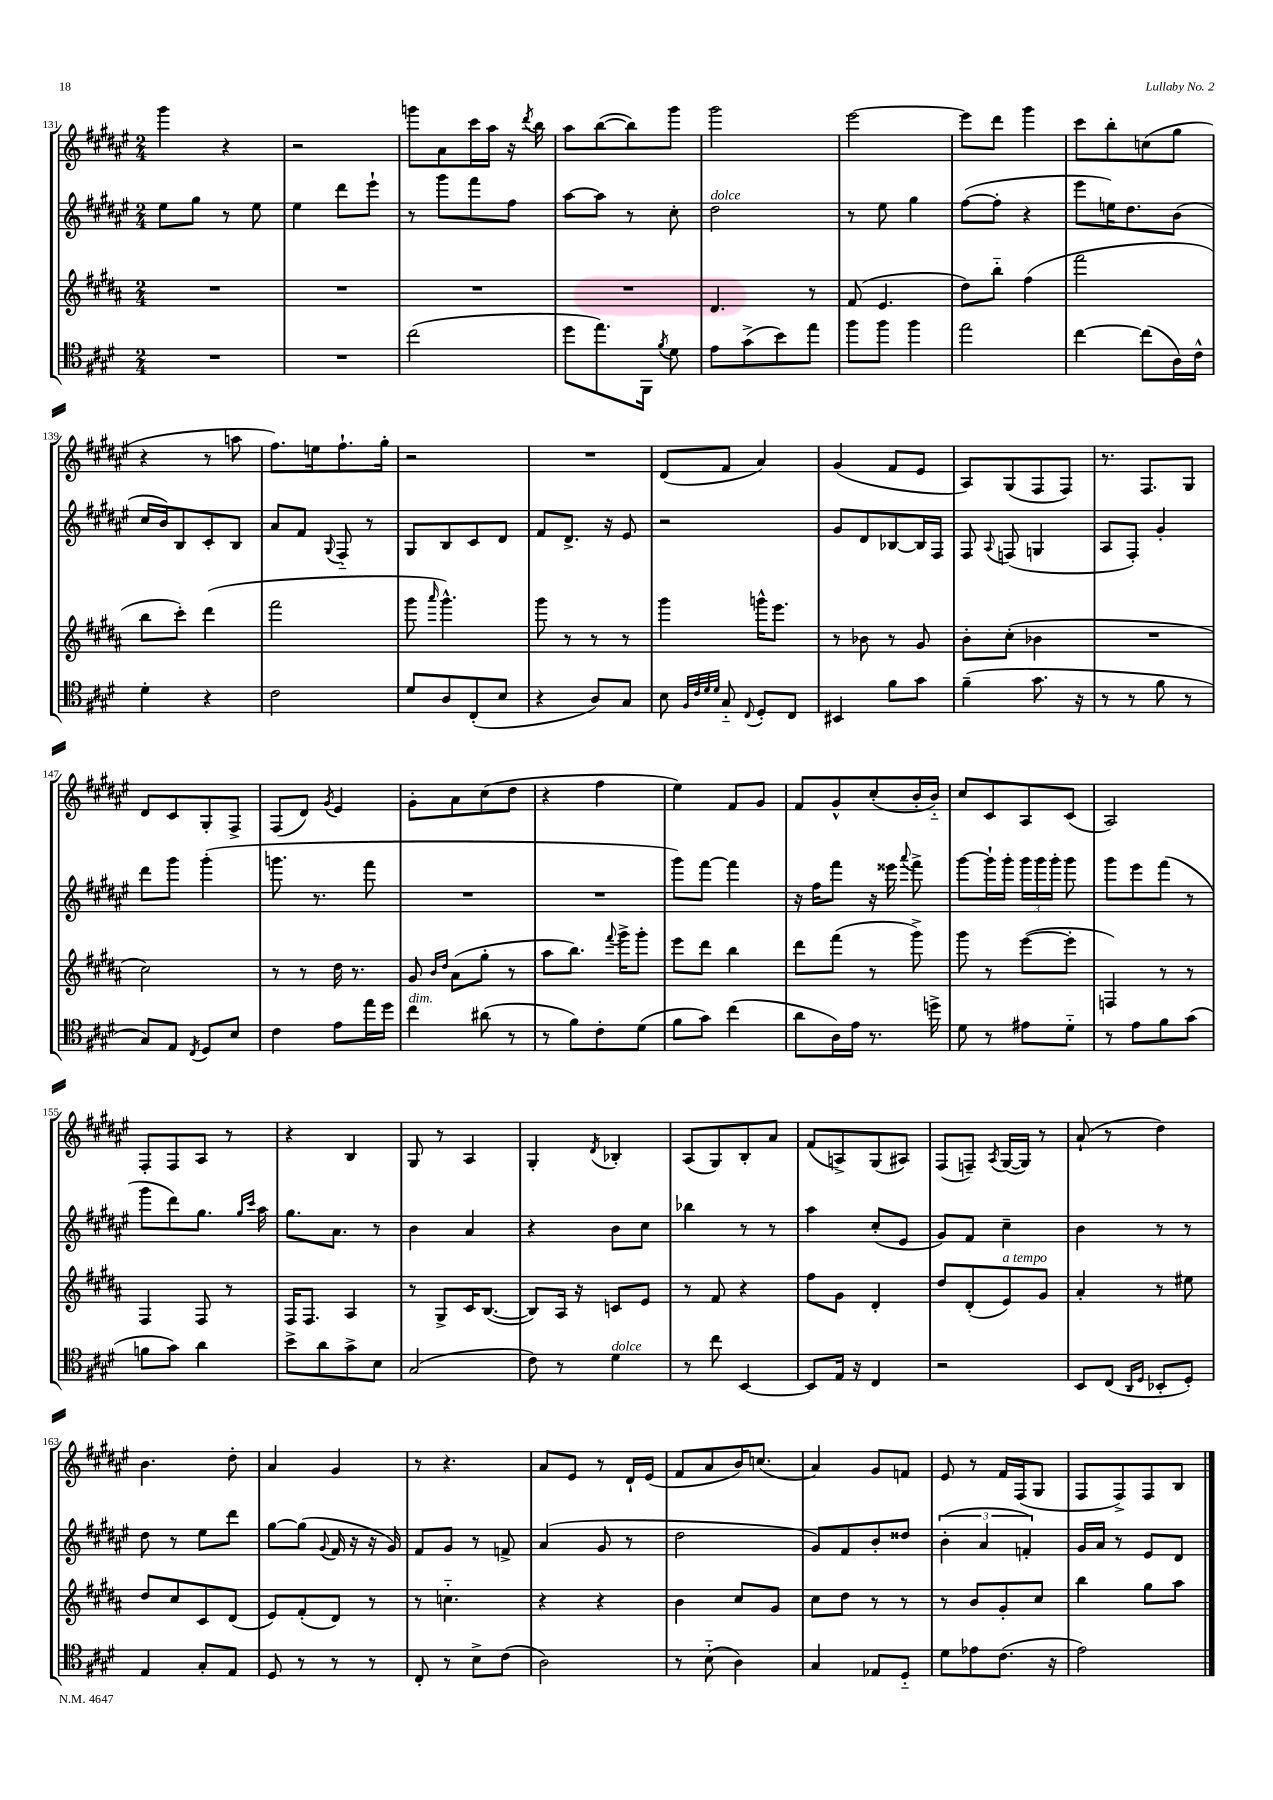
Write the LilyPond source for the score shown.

<<
\new StaffGroup <<
\new Staff = "s0" {
    \clef treble \key fis \major \numericTimeSignature \time 2/4
    \autoBeamOff gis'''4 r4 |
    r2 |
    g'''8[ ais'8 cis'''16 ais''16] r16 \acciaccatura { dis'''8 } b''16 |
    ais''8[ b''8~( b''8) gis'''8] |
    gis'''2 |
    eis'''2~ |
    eis'''8[ dis'''8] gis'''4 |
    cis'''8[ b''8-. c''8( gis''8] |
    r4 r8 a''8 |
    fis''8.[) e''16 fis''8.-! gis''16]-. |
    r2 |
    R2 |
    dis'8[( fis'8] ais'4) |
    gis'4( fis'8[ eis'8] |
    ais8[) gis8( fis8 fis8]) |
    r8. fis8.[ gis8] |
    dis'8[ cis'8 gis8-. fis8]-> |
    fis8[( dis'8]) \acciaccatura { gis'8 } eis'4 |
    gis'8[-. ais'8 cis''8( dis''8] |
    r4 fis''4 |
    eis''4) fis'8[ gis'8] |
    fis'8[ gis'8-^ cis''8-.( b'16-. b'16]-_) |
    cis''8[ cis'8 ais8 cis'8]( |
    ais2) |
    fis8[-. fis8 ais8] r8 |
    r4 b4 |
    gis8 r8 ais4 |
    gis4-. \acciaccatura { dis'8 } bes4-. |
    ais8[( gis8) b8-. ais'8] |
    fis'8[( a8->) gis8( ais8]) |
    fis8[( f8]--) \acciaccatura { ais8 } gis16[~( gis16]) r8 |
    ais'8-!( r8 dis''4) |
    b'4. dis''8-. |
    ais'4 gis'4 |
    r8 r4. |
    ais'8[ eis'8] r8 dis'16[-! eis'16]( |
    fis'8[ ais'8 b'16) c''8.]( |
    ais'4) gis'8[ f'8] |
    eis'8 r8 fis'16[ fis16( gis8] |
    fis8[ fis8->) fis8 b8] \bar "|." |
}
\new Staff = "s1" {
    \clef treble \key fis \major \numericTimeSignature \time 2/4
    \autoBeamOff eis''8[ gis''8] r8 eis''8 |
    eis''4 dis'''8[ eis'''8]-! |
    r8 gis'''8[ fis'''8 fis''8] |
    ais''8[~ ais''8] r8 cis''8-. |
    dis''2^\markup { \italic "dolce" } |
    r8 eis''8 gis''4 |
    fis''8[~( fis''8]-. r4 |
    eis'''8[ e''16) dis''8. b'8]( |
    cis''16[ b'16) b8 cis'8-. b8] |
    ais'8[ fis'8] \appoggiatura { gis8 } fis8-_ r8 |
    gis8[ b8 cis'8 dis'8] |
    fis'8[ dis'8.]-> r16 eis'8 |
    r2 |
    gis'8[ dis'8 bes8~ bes16 fis16] |
    fis8 \appoggiatura { ais8 } f8( g4 |
    ais8[ fis8]-.) gis'4-. |
    dis'''8[ gis'''8] gis'''4-.( |
    g'''8. r8. fis'''8 |
    R2 |
    R2 |
    gis'''8[) fis'''8]~ fis'''4 |
    r16 fis''16[ fis'''8] r16 eisis'''16 \appoggiatura { ais'''8 } fis'''8-> |
    gis'''8[~ gis'''16-! gis'''16]-. \tuplet 3/2 { gis'''16[ gis'''16 gis'''16]-. } gis'''8 |
    gis'''8[ eis'''8 fis'''8]( r8 |
    gis'''8[ dis'''8) gis''8.] \grace { gis''16[ cis'''16] } ais''16 |
    gis''8.[ ais'8.] r8 |
    b'4 ais'4 |
    r4 b'8[ cis''8] |
    bes''4 r8 r8 |
    ais''4 cis''8[-.( eis'8] |
    gis'8[) fis'8] cis''4-- |
    b'4 r8 r8 |
    dis''8 r8 eis''8[ dis'''8] |
    gis''8[~ gis''8]( \appoggiatura { gis'8 } fis'16 r16 r16 gis'16) |
    fis'8[ gis'8] r8 f'8-> |
    ais'4( gis'8 r8 |
    dis''2 |
    gis'8[) fis'8 b'8-. disis''8] |
    \tuplet 3/2 { b'4-.( ais'4 f'4-.) } |
    gis'16[ ais'16] r8 eis'8[ dis'8] \bar "|." |
}
\new Staff = "s2" {
    \clef treble \key b \major \numericTimeSignature \time 2/4
    \autoBeamOff R2 |
    R2 |
    R2 |
    R2 |
    dis'4. r8 |
    fis'8( e'4. |
    dis''8[) b''8]-_ fis''4( |
    fis'''2 |
    b''8[ cis'''8]-.) dis'''4( |
    fis'''2 |
    gis'''8 \grace { ais'''16 } gis'''4.-^) |
    gis'''8 r8 r8 r8 |
    gis'''4 g'''16[-^ e'''8.] |
    r8 bes'8 r8 gis'8 |
    b'8[-. cis''8]-.( bes'4 |
    R2 |
    cis''2) |
    r8 r8 dis''16 r8. |
    gis'8 \grace { b'16[ dis''16] } ais'8[( gis''8]-. r8 |
    ais''8[ b''8.]) \appoggiatura { fis'''8 } gis'''16[-> gis'''8]-. |
    e'''8[ dis'''8] b''4 |
    dis'''8[ fis'''8]( r8 gis'''8->) |
    gis'''8 r8 e'''8[~( e'''8]-. |
    f4) r8 r8 |
    fis4 fis8 r8 |
    fis16[ fis8.] ais4 |
    r8 gis8[-> cis'16 b8.]~( |
    b8[) ais16] r16 c'8[ e'8] |
    r8 fis'8 r4 |
    fis''8[ gis'8] dis'4-. |
    dis''8[ dis'8-.( e'8^\markup { \italic "a tempo" }) gis'8] |
    ais'4-. r8 eis''8 |
    dis''8[ cis''8 cis'8 dis'8]( |
    e'8[) fis'8-.( dis'8]) r8 |
    r8 c''4.-_ |
    r4 r4 |
    b'4 cis''8[ gis'8] |
    cis''8[ dis''8] r8 r8 |
    r8 b'8[ gis'8-. cis''8] |
    b''4 gis''8[ ais''8] \bar "|." |
}
\new Staff = "s3" {
    \clef tenor \key e \major \numericTimeSignature \time 2/4
    \autoBeamOff R2 |
    R2 |
    cis''2( |
    dis''8[ e''8.) fis,16] \acciaccatura { fis'8 } dis'8 |
    e'8[ gis'8->( b'8) e''8] |
    fis''8[ fis''8] fis''4 |
    e''2 |
    cis''4~ cis''8[( a16) cis'16]-^ |
    dis'4-. r4 |
    cis'2 |
    dis'8[ a8 cis8-.( b8] |
    r4 a8[) gis8] |
    b8 \grace { fis32[ cis'32 dis'32 dis'32] } gis8-_ \appoggiatura { cis8 } dis8[-. cis8] |
    bis,4 fis'8[ gis'8] |
    fis'4--( gis'8. r16 |
    r8 r8 fis'8 r8 |
    gis8[) e8] \acciaccatura { cis8 } dis8[ b8] |
    cis'4 e'8[ e''16 dis''16] |
    cis''4^\markup { \italic "dim." } ais'8( r8 |
    r8 fis'8[) cis'8-. dis'8]( |
    fis'8[ gis'8]) cis''4( |
    a'8[ a16) e'16] r8. d''16-> |
    dis'8 r8 eis'8[ dis'8]-_ |
    r8 e'8[ fis'8 gis'8]( |
    f'8[ gis'8]) a'4 |
    b'8[-> a'8 gis'8-> b8] |
    gis2( |
    cis'8) r8 dis'4^\markup { \italic "dolce" } |
    r8 cis''8 b,4~ |
    b,8[ e16] r16 cis4 |
    r2 |
    b,8[ cis8]( \grace { a,16[ dis16] } bes,8[-. dis8]-.) |
    e4 gis8[-. e8] |
    dis8 r8 r8 r8 |
    cis8-. r8 b8[-> cis'8]( |
    a2) |
    r8 b8-_( a4) |
    gis4 ees8[ dis8]-_ |
    dis'8[ ees'8 cis'8.]( r16 |
    e'2) \bar "|." |
}
>>
>>
\layout { \context { \Score currentBarNumber = #131 } }
